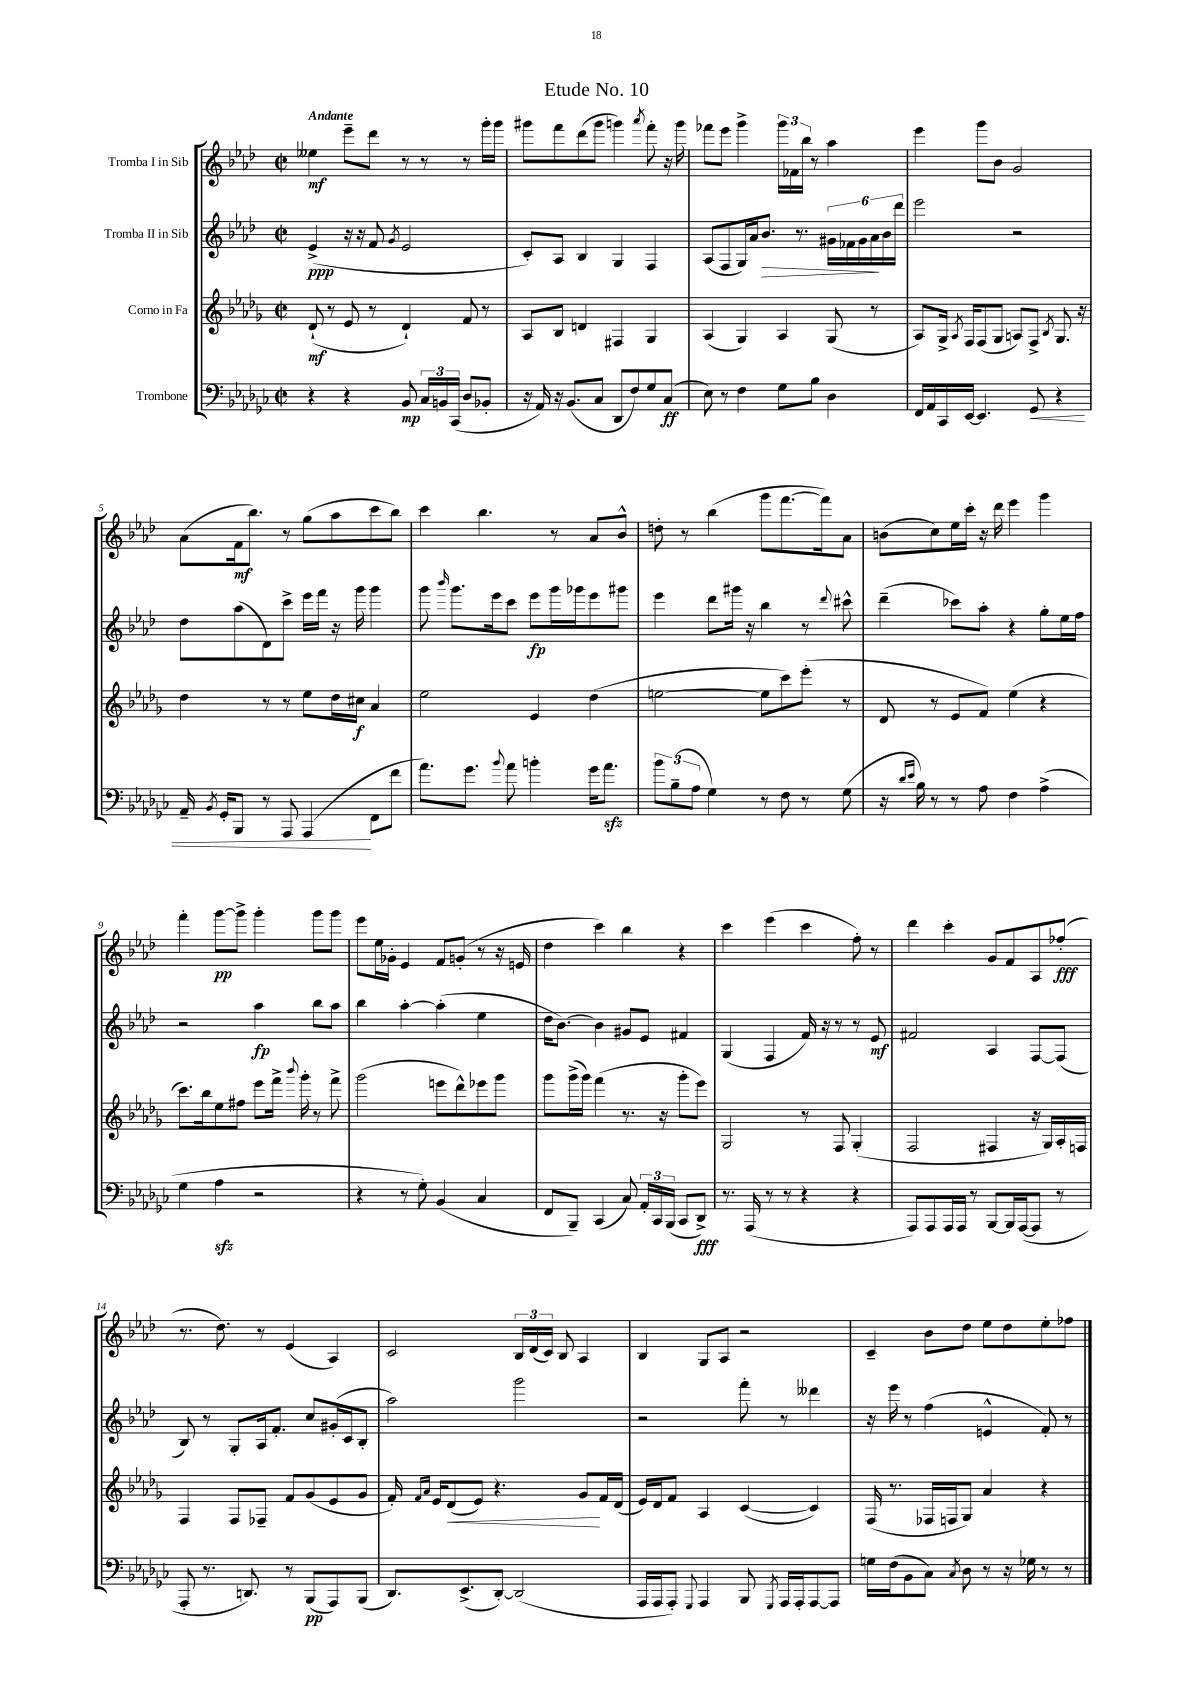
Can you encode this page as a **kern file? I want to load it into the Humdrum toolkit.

**kern	**dynam	**kern	**dynam	**kern	**dynam	**kern	**dynam
*part4	*part4	*part3	*part3	*part2	*part2	*part1	*part1
*staff4	*staff4	*staff3	*staff3	*staff2	*staff2	*staff1	*staff1
*I"Trombone	*	*I"Corno in Fa	*	*I"Tromba II in Sib	*	*I"Tromba I in Sib	*
*clefF4	*	*clefG2	*	*clefG2	*	*clefG2	*
*k[b-e-a-d-g-c-]	*	*k[b-e-a-d-g-]	*	*k[b-e-a-d-]	*	*k[b-e-a-d-]	*
*M2/2	*	*M2/2	*	*M2/2	*	*M2/2	*
*met(c|)	*	*met(c|)	*	*met(c|)	*	*met(c|)	*
=1	=1	=1	=1	=1	=1	=1	=1
!	!	!	!	!	!	!LO:TX:a:B:t=Andante	!
4r	.	(8d-`/	mf	(4e-^/	ppp	4ee--X\	mf
.	.	8r	.	.	.	.	.
4r	.	8e-/	.	16r	.	8eee-~\L	.
.	.	.	.	16r	.	.	.
.	.	8r	.	8f/	.	8ddd-\J	.
.	.	.	.	8qg/	.	.	.
8BB-/	mp	4d-`/)	.	2e-/	.	8r	.
24C-/LL	.	.	.	.	.	8r	.
24BBn/	.	.	.	.	.	.	.
(24CC-/JJ	.	.	.	.	.	.	.
8D-/L	.	8f/	.	.	.	8r	.
8BB-X'/J	.	8r	.	.	.	16ggg'\LL	.
.	.	.	.	.	.	16ggg\JJ	.
=2	=2	=2	=2	=2	=2	=2	=2
16r	.	8A-/L	.	8c'/L)	.	8ggg#X\L	.
16AA-/)	.	.	.	.	.	.	.
16r	.	8B-/J	.	8A-/J	.	8fff\	.
(8.BB-/L	.	.	.	.	.	.	.
.	.	4dn/	.	4B-/	.	(8ddd-\	.
8C-/J	.	.	.	.	.	8ggg#\J	.
8DD-/L	.	4F#X/	.	4G/	.	4gggn\)	.
8F/)	.	.	.	.	.	.	.
.	.	.	.	.	.	8qaaa-/	.
8G-/	.	4G-/	.	4F/	.	8fff'\	.
(8C-/J	ff	.	.	.	.	16r	.
.	.	.	.	.	.	16ggg\	.
=3	=3	=3	=3	=3	=3	=3	=3
8E-\)	.	(4A-/	.	(8A-/L	.	8fff-X\L	.
8r	.	.	.	8F/	.	8eee-\J	.
4F\	.	4G-/)	.	16G/L)	.	4ggg^\	.
.	.	.	.	16a-/J	.	.	.
!	!	!	!	!	!LO:HP:b	!	!
.	.	.	.	8.b-/J	>	.	.
8G-\L	.	4A-/	.	.	.	24ggg\LL	.
.	.	.	.	.	.	24f-X\	.
.	.	.	.	8.r	.	.	.
.	.	.	.	.	.	24bb-\JJ	.
8B-\J	.	.	.	.	.	8r	.
4D-\	.	(8G-/	.	24g#X\LL	.	4aa-\	.
.	.	.	.	24f-X\	.	.	.
.	.	.	.	24g#\	.	.	.
.	.	8r	.	24a-\	.	.	.
.	.	.	.	24b-\	]	.	.
.	.	.	.	24ddd-\JJ	.	.	.
=4	=4	=4	=4	=4	=4	=4	=4
16FF/LL	.	8A-/L)	.	2eee-\	.	4eee-\	.
16AA-/	.	.	.	.	.	.	.
16CC-/	.	16G-^/Jk	.	.	.	.	.
.	.	8qA-/	.	.	.	.	.
[16EE-/JJ	.	16F/KL	.	.	.	.	.
4.EE-/]	.	(8F/	.	.	.	8ggg\L	.
.	.	8G-/J	.	.	.	8b-\J	.
.	.	8An/L)	.	2r	.	2g/	.
!	!LO:HP:b	!	!	!	!	!	!
8GG-/	<	8F^/J	.	.	.	.	.
.	.	8qB-/	.	.	.	.	.
4r	.	8.G-/	.	.	.	.	.
.	.	16r	.	.	.	.	.
!!LO:LB:g=z
=5	=5	=5	=5	=5	=5	=5	=5
16AA-~/	.	4dd-\	.	8dd-\L	.	(8a-\L	.
8qBB-/	.	.	.	.	.	.	.
16GG-'/KL	.	.	.	.	.	.	.
8BBB-/J	.	.	.	(8aa-\	.	16f\k	mf
.	.	.	.	.	.	8.bb-\J)	.
8r	.	8r	.	8d-\)	.	.	.
8AAA-/	.	8r	.	8ccc^\J	.	8r	.
(4AAA-/	.	8ee-\L	.	16eee-\LL	.	(8gg\L	.
.	.	.	.	16fff\JJ	.	.	.
.	.	16dd-\L	.	16r	.	8aa-\	.
.	.	16cc#X\JJ	f	16ggg\	.	.	.
8FF\L	[	4a-/	.	4ggg\	.	8ccc\	.
8f\J	.	.	.	.	.	8bb-\J)	.
=6	=6	=6	=6	=6	=6	=6	=6
8.a-\L)	.	2ee-\	.	8ggg\	.	4ccc\	.
.	.	.	.	16qqbbb-/	.	.	.
.	.	.	.	8.ggg\L	.	.	.
8.g-\J	.	.	.	.	.	.	.
.	.	.	.	.	.	4.bb-\	.
.	.	.	.	16eee-\k	.	.	.
8qqb-/	.	.	.	.	.	.	.
8a-\	.	.	.	8ccc\J	.	.	.
4bn'\	.	4e-/	.	8eee-\L	fp	.	.
.	.	.	.	16ggg\L	.	8r	.
.	.	.	.	16ggg-X\J	.	.	.
16g-\KL	.	(4dd-\	.	8eee-\	.	8a-/L	.
8.a-zz\J	.	.	.	.	.	.	.
.	.	.	.	8ggg#X\J	.	8b-^^/J	.
=7	=7	=7	=7	=7	=7	=7	=7
12b-\L	.	[2een\	.	4eee-\	.	8ddn'\	.
(12B-~\	.	.	.	.	.	.	.
.	.	.	.	.	.	8r	.
12A-\J	.	.	.	.	.	.	.
4G-\)	.	.	.	8ddd-\L	.	(4bb-\	.
.	.	.	.	16ggg#X\Jk	.	.	.
.	.	.	.	16r	.	.	.
8r	.	8ee\L]	.	4bb-\	.	8ggg\L	.
8F\	.	8ccc\)	.	.	.	[8.fff\	.
8r	.	(8eee-'\J	.	8r	.	.	.
.	.	.	.	.	.	16fff\k])	.
.	.	.	.	8qqddd-/	.	.	.
(8G-\	.	8r	.	8ccc#X^^\	.	8a-\J	.
=8	=8	=8	=8	=8	=8	=8	=8
16r	.	8d-/	.	(4ddd-~\	.	(8bn\L	.
16qqd-/LL	.	.	.	.	.	.	.
16qqe-/JJ	.	.	.	.	.	.	.
16B-\)	.	.	.	.	.	.	.
8r	.	8r	.	.	.	8cc\)	.
8r	.	8e-/L	.	8ccc-X\L)	.	16ee-\L	.
.	.	.	.	.	.	16ccc'\JJ	.
8A-\	.	8f/J)	.	8aa-'\J	.	16r	.
.	.	.	.	.	.	16ddd-\	.
4F\	.	(4ee-\	.	4r	.	4eee-\	.
(4A-^\	.	4r	.	8gg'\L	.	4ggg\	.
.	.	.	.	16ee-\L	.	.	.
.	.	.	.	16ff\JJ	.	.	.
!!LO:LB:g=z
=9	=9	=9	=9	=9	=9	=9	=9
4G-\	.	8.ccc\L)	.	2r	.	4fff'\	.
.	.	16bb-\k	.	.	.	.	.
4A-zz\	.	8ee-\	.	.	.	[8ggg\L	pp
.	.	8ff#X\J	.	.	.	8ggg^\J]	.
2r	.	8eee-\L	.	4aa-\	fp	4ggg'\	.
.	.	16fff^\Jk	.	.	.	.	.
.	.	8qqbbb-/	.	.	.	.	.
.	.	16ggg-'\	.	.	.	.	.
.	.	8r	.	8bb-\L	.	8ggg\L	.
.	.	8fff^\	.	8aa-\J	.	8ggg\J	.
=10	=10	=10	=10	=10	=10	=10	=10
4r	.	(2ggg-\	.	4bb-\	.	8eee-\L	.
.	.	.	.	.	.	16ee-\L	.
.	.	.	.	.	.	16g-X'\JJ	.
8r	.	.	.	[4aa-'\	.	4e-/	.
8G-'\)	.	.	.	.	.	.	.
(4BB-/	.	8eeen\L	.	(4aa-'\]	.	8f/L	.
.	.	8ddd-^^\)	.	.	.	(8gn'/J	.
4C-/	.	8eee-X\	.	4ee-\	.	8r	.
.	.	8ggg-\J	.	.	.	16r	.
.	.	.	.	.	.	16en/	.
=11	=11	=11	=11	=11	=11	=11	=11
8FF/L	.	8ggg-\L	.	16dd-\KL	.	4dd-\	.
.	.	.	.	[8.b-\J)	.	.	.
8BBB-~/J)	.	(16ggg-^\L	.	.	.	.	.
.	.	16ggg-\JJ)	.	.	.	.	.
(4CC-/	.	(4fff\	.	4b-\]	.	4ccc\)	.
8C-/)	.	8.r	.	8g#X/L	.	4bb-\	.
24AA-'/LL	.	.	.	8e-/J	.	.	.
24CC-/	.	.	.	.	.	.	.
.	.	16r	.	.	.	.	.
(24BBB-/JJ	.	.	.	.	.	.	.
8CC-/L	.	8ggg-'\L	.	4f#X/	.	4r	.
8DD-^/J)	fff	8eee-\J)	.	.	.	.	.
=12	=12	=12	=12	=12	=12	=12	=12
8.r	.	2G-/	.	(4G/	.	4ccc\	.
(16AAA-/	.	.	.	.	.	.	.
8r	.	.	.	4F/	.	(4eee-\	.
8r	.	.	.	.	.	.	.
4r	.	8r	.	16f/)	.	4ccc\	.
.	.	.	.	16r	.	.	.
.	.	8F/	.	8r	.	.	.
4r	.	(4G-'/	.	8r	.	8ff'\)	.
.	.	.	.	8e-/	mf	8r	.
=13	=13	=13	=13	=13	=13	=13	=13
8AAA-/L)	.	2F/	.	2f#X/	.	4ddd-\	.
8AAA-/	.	.	.	.	.	.	.
16AAA-/L	.	.	.	.	.	4ccc'\	.
16AAA-/JJ	.	.	.	.	.	.	.
8r	.	.	.	.	.	.	.
[8BBB-/L	.	4F#X/	.	4A-/	.	8g/L	.
16BBB-/L]	.	.	.	.	.	8f/	.
([16AAA-/J	.	.	.	.	.	.	.
8AAA-/J]	.	16r	.	[8F/L	.	8A-/	.
.	.	16G-/LL)	.	.	.	.	.
8r	.	16A-'/	.	(8F/J]	.	(8ff-X'/J	fff
.	.	16Fn/JJ	.	.	.	.	.
!!LO:LB:g=z
=14	=14	=14	=14	=14	=14	=14	=14
8AAA-'/	.	4F/	.	8B-/)	.	8.r	.
8.r	.	.	.	8r	.	.	.
.	.	.	.	.	.	8.dd-\)	.
.	.	8F/L	.	8G'/L	.	.	.
8.DDn/)	.	.	.	.	.	.	.
.	.	8F-X~/J	.	16A-/k	.	8r	.
.	.	.	.	8.f'/J	.	.	.
8r	.	8f/L	.	.	.	(4e-/	.
(8BBB-/L	pp	(8g-/	.	8cc/L	.	.	.
8AAA-/)	.	8e-/	.	(16g#X'/L	.	4A-/)	.
.	.	.	.	16c/J	.	.	.
(8BBB-/J	.	8g-/J	.	8B-'/J	.	.	.
=15	=15	=15	=15	=15	=15	=15	=15
8.DD-/L)	.	16f'/)	.	2aa-\)	.	2c/	.
.	.	16qqf/LL	.	.	.	.	.
.	.	16qqa-/JJ	.	.	.	.	.
.	.	16e-/KL	.	.	.	.	.
!	!	!	!LO:HP:b	!	!	!	!
.	.	(8d-/	<	.	.	.	.
(8.EE-^/	.	.	.	.	.	.	.
.	.	8e-/J)	.	.	.	.	.
[8DD-'/J)	.	4.r	.	.	.	.	.
(2DD-/]	.	.	.	2ggg\	.	24B-/LL	.
.	.	.	.	.	.	(24d-/	.
.	.	.	.	.	.	24c/JJ)	.
.	.	.	.	.	.	8B-/	.
.	.	8g-/L	.	.	.	4A-/	.
.	.	16f/L	[	.	.	.	.
.	.	(16d-/JJ	.	.	.	.	.
=16	=16	=16	=16	=16	=16	=16	=16
16AAA-/LL	.	16e-/LL)	.	2r	.	4B-/	.
16AAA-/J	.	16d-/J	.	.	.	.	.
8AAA-'/J)	.	8f/J	.	.	.	.	.
8qqGGG-/	.	.	.	.	.	.	.
4AAA-/	.	4A-/	.	.	.	8G/L	.
.	.	.	.	.	.	8A-/J	.
8BBB-/	.	([4c/	.	8fff'\	.	2r	.
8qGGG-/	.	.	.	.	.	.	.
16AAA-/LL	.	.	.	8r	.	.	.
16AAA-'/J	.	.	.	.	.	.	.
[8AAA-/	.	4c/])	.	4ddd--X\	.	.	.
8AAA-/J]	.	.	.	.	.	.	.
=17	=17	=17	=17	=17	=17	=17	=17
16Gn\LL	.	(16F/	.	16r	.	4c~/	.
(16F\J	.	8.r	.	16eee-\	.	.	.
8BB-\	.	.	.	8r	.	.	.
8C-\J)	.	16F-X/LL	.	(4ff\	.	8b-\L	.
.	.	16Fn/J	.	.	.	.	.
8qC-/	.	.	.	.	.	.	.
8D-\	.	8G-/J)	.	.	.	8dd-\J	.
8r	.	4a-/	.	4en^^/	.	8ee-\L	.
16r	.	.	.	.	.	8dd-\	.
16G-X\	.	.	.	.	.	.	.
8r	.	4r	.	8f'/)	.	8ee-'\	.
8r	.	.	.	8r	.	8ff-X\J	.
==	==	==	==	==	==	==	==
*-	*-	*-	*-	*-	*-	*-	*-
